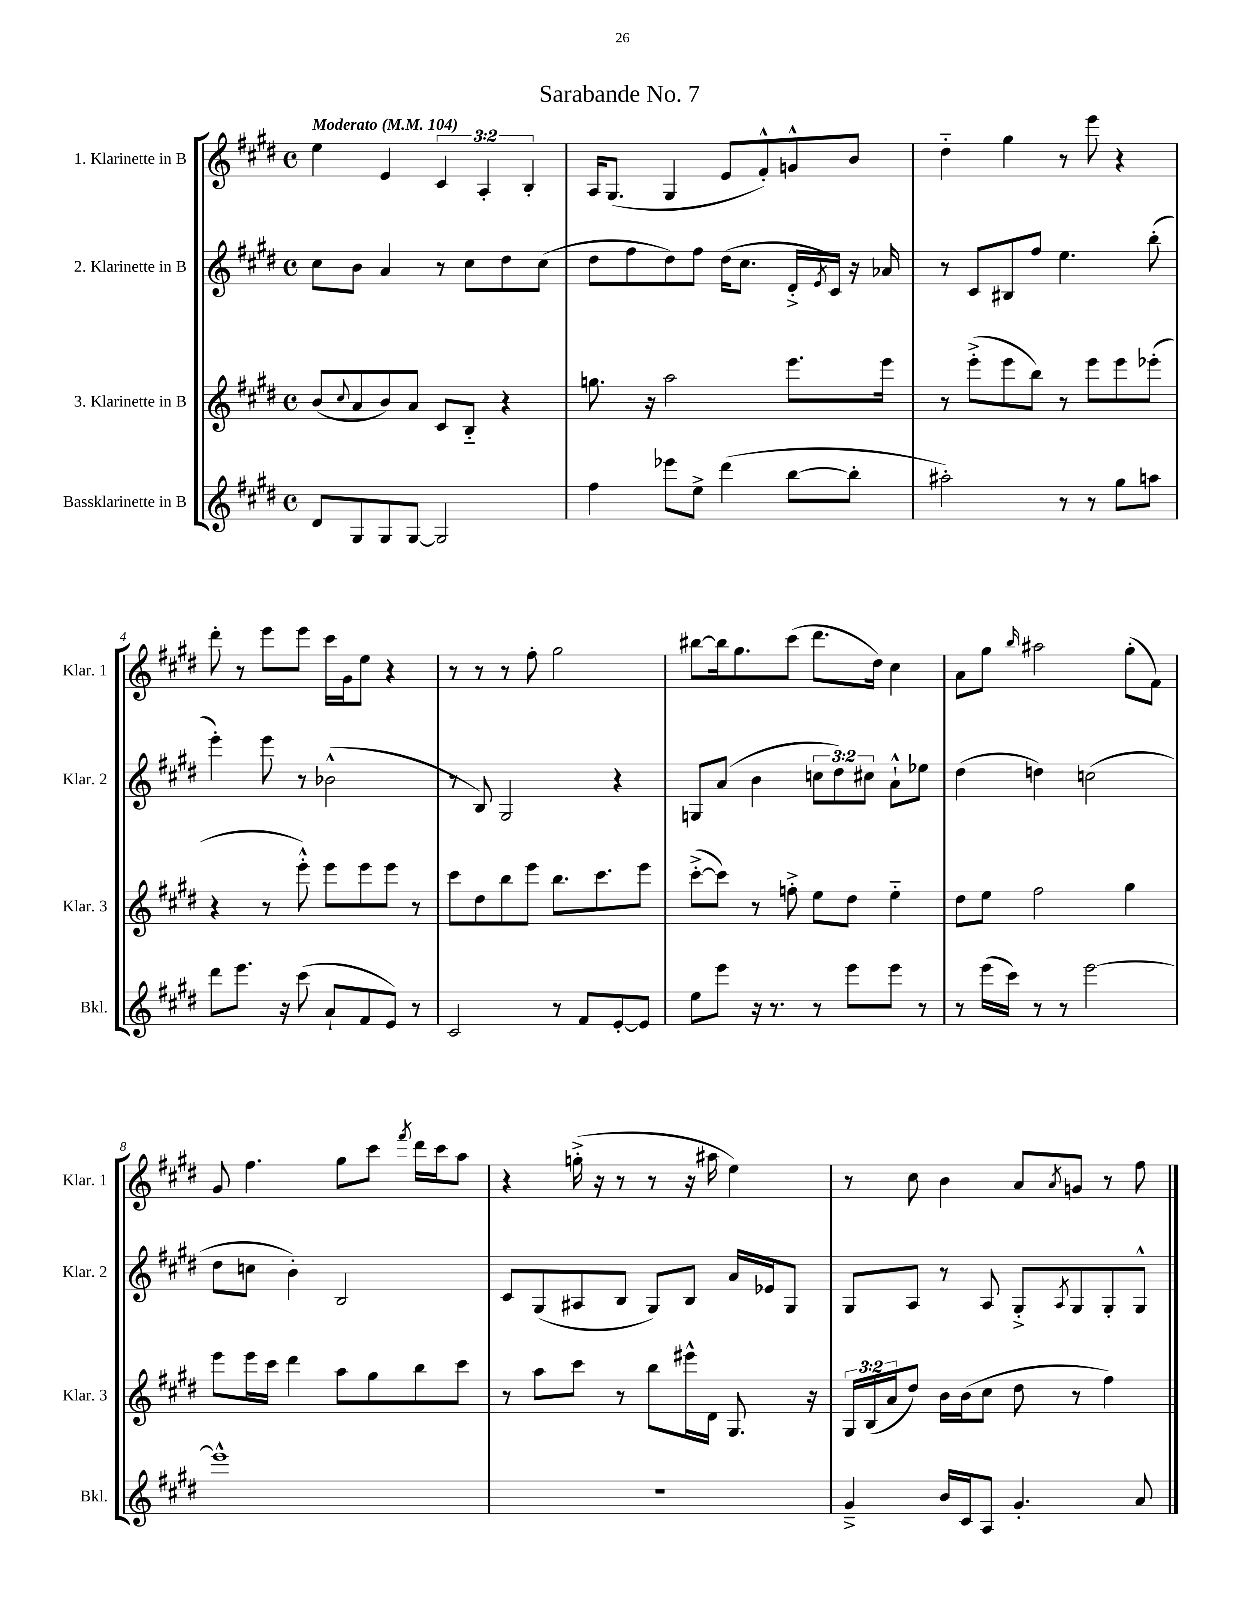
\header { title = "Sarabande No. 7" }
<<
\new StaffGroup <<
\new Staff = "s0" \with { instrumentName = "1. Klarinette in B" shortInstrumentName = "Klar. 1" } {
    \clef treble \key e \major \defaultTimeSignature \time 4/4 \override Staff.TupletNumber.text = #tuplet-number::calc-fraction-text \tempo "Moderato" 4 = 104
    e''4 e'4 \tuplet 3/2 { cis'4 a4-. b4-. } |
    a16 gis8.( gis4 e'8 fis'8-.-^) g'8-^ b'8 |
    dis''4-_ gis''4 r8 e'''8 r4 |
    dis'''8-. r8 e'''8 e'''8 cis'''16 gis'16 e''8 r4 |
    r8 r8 r8 fis''8-. gis''2 |
    bis''8~ bis''16 gis''8. cis'''8( dis'''8. dis''16) cis''4 |
    a'8 gis''8 \grace { b''16 } ais''2 gis''8-.( fis'8) |
    gis'8 fis''4. gis''8 cis'''8 \acciaccatura { fis'''8 } dis'''16 cis'''16 a''8 |
    r4 g''16-.->( r16 r8 r8 r16 ais''16 e''4) |
    r8 cis''8 b'4 a'8 \acciaccatura { a'8 } g'8 r8 fis''8 \bar "|." |
}
\new Staff = "s1" \with { instrumentName = "2. Klarinette in B" shortInstrumentName = "Klar. 2" } {
    \clef treble \key e \major \defaultTimeSignature \time 4/4 \override Staff.TupletNumber.text = #tuplet-number::calc-fraction-text
    cis''8 b'8 a'4 r8 cis''8 dis''8 cis''8( |
    dis''8 fis''8 dis''8) fis''8 dis''16( cis''8. dis'16-.-> \acciaccatura { e'8 } cis'16) r16 aes'16 |
    r8 cis'8 bis8 fis''8 e''4. b''8-.( |
    e'''4-.) e'''8 r8 bes'2-^( |
    r8 b8) gis2 r4 |
    g8 a'8( b'4 \tuplet 3/2 { c''8 dis''8) cis''8 } a'8-!-^ ees''8 |
    dis''4( d''4) c''2( |
    dis''8 c''8 b'4-.) b2 |
    cis'8 gis8( ais8 b8 gis8) b8 a'16 ees'16 gis8 |
    gis8 a8 r8 a8 gis8-.-> \acciaccatura { a8 } gis8 gis8-. gis8-^ \bar "|." |
}
\new Staff = "s2" \with { instrumentName = "3. Klarinette in B" shortInstrumentName = "Klar. 3" } {
    \clef treble \key e \major \defaultTimeSignature \time 4/4 \override Staff.TupletNumber.text = #tuplet-number::calc-fraction-text
    b'8( \appoggiatura { cis''8 } a'8 b'8) a'8 cis'8 b8-_ r4 |
    g''8. r16 a''2 e'''8. e'''16 |
    r8 e'''8-.->( e'''8 b''8) r8 e'''8 e'''8 ees'''8-.( |
    r4 r8 e'''8-.-^) e'''8 e'''8 e'''8 r8 |
    cis'''8 dis''8 b''8 e'''8 b''8. cis'''8. e'''8 |
    cis'''8~-.->( cis'''8) r8 f''8-.-> e''8 dis''8 e''4-_ |
    dis''8 e''8 fis''2 gis''4 |
    e'''8 e'''16 cis'''16 dis'''4 a''8 gis''8 b''8 cis'''8 |
    r8 a''8 cis'''8 r8 b''8 eis'''16-^ dis'16 gis8. r16 |
    \tuplet 3/2 { gis16 b16( a'16 } dis''8) b'16 b'16( cis''8 dis''8 r8 fis''4) \bar "|." |
}
\new Staff = "s3" \with { instrumentName = "Bassklarinette in B" shortInstrumentName = "Bkl." } {
    \clef treble \key e \major \defaultTimeSignature \time 4/4
    dis'8 gis8 gis8 gis8~ gis2 |
    fis''4 ees'''8 e''8-> dis'''4( b''8~ b''8-. |
    ais''2-.) r8 r8 gis''8 a''8 |
    dis'''8 e'''8. r16 cis'''8( a'8-! fis'8 e'8) r8 |
    cis'2 r8 fis'8 e'8~-. e'8 |
    e''8 e'''8 r16 r8. r8 e'''8 e'''8 r8 |
    r8 e'''16( cis'''16) r8 r8 e'''2~ |
    e'''1-^ |
    R1 |
    gis'4---> b'16 cis'16 a8 gis'4.-. a'8 \bar "|." |
}
>>
>>
